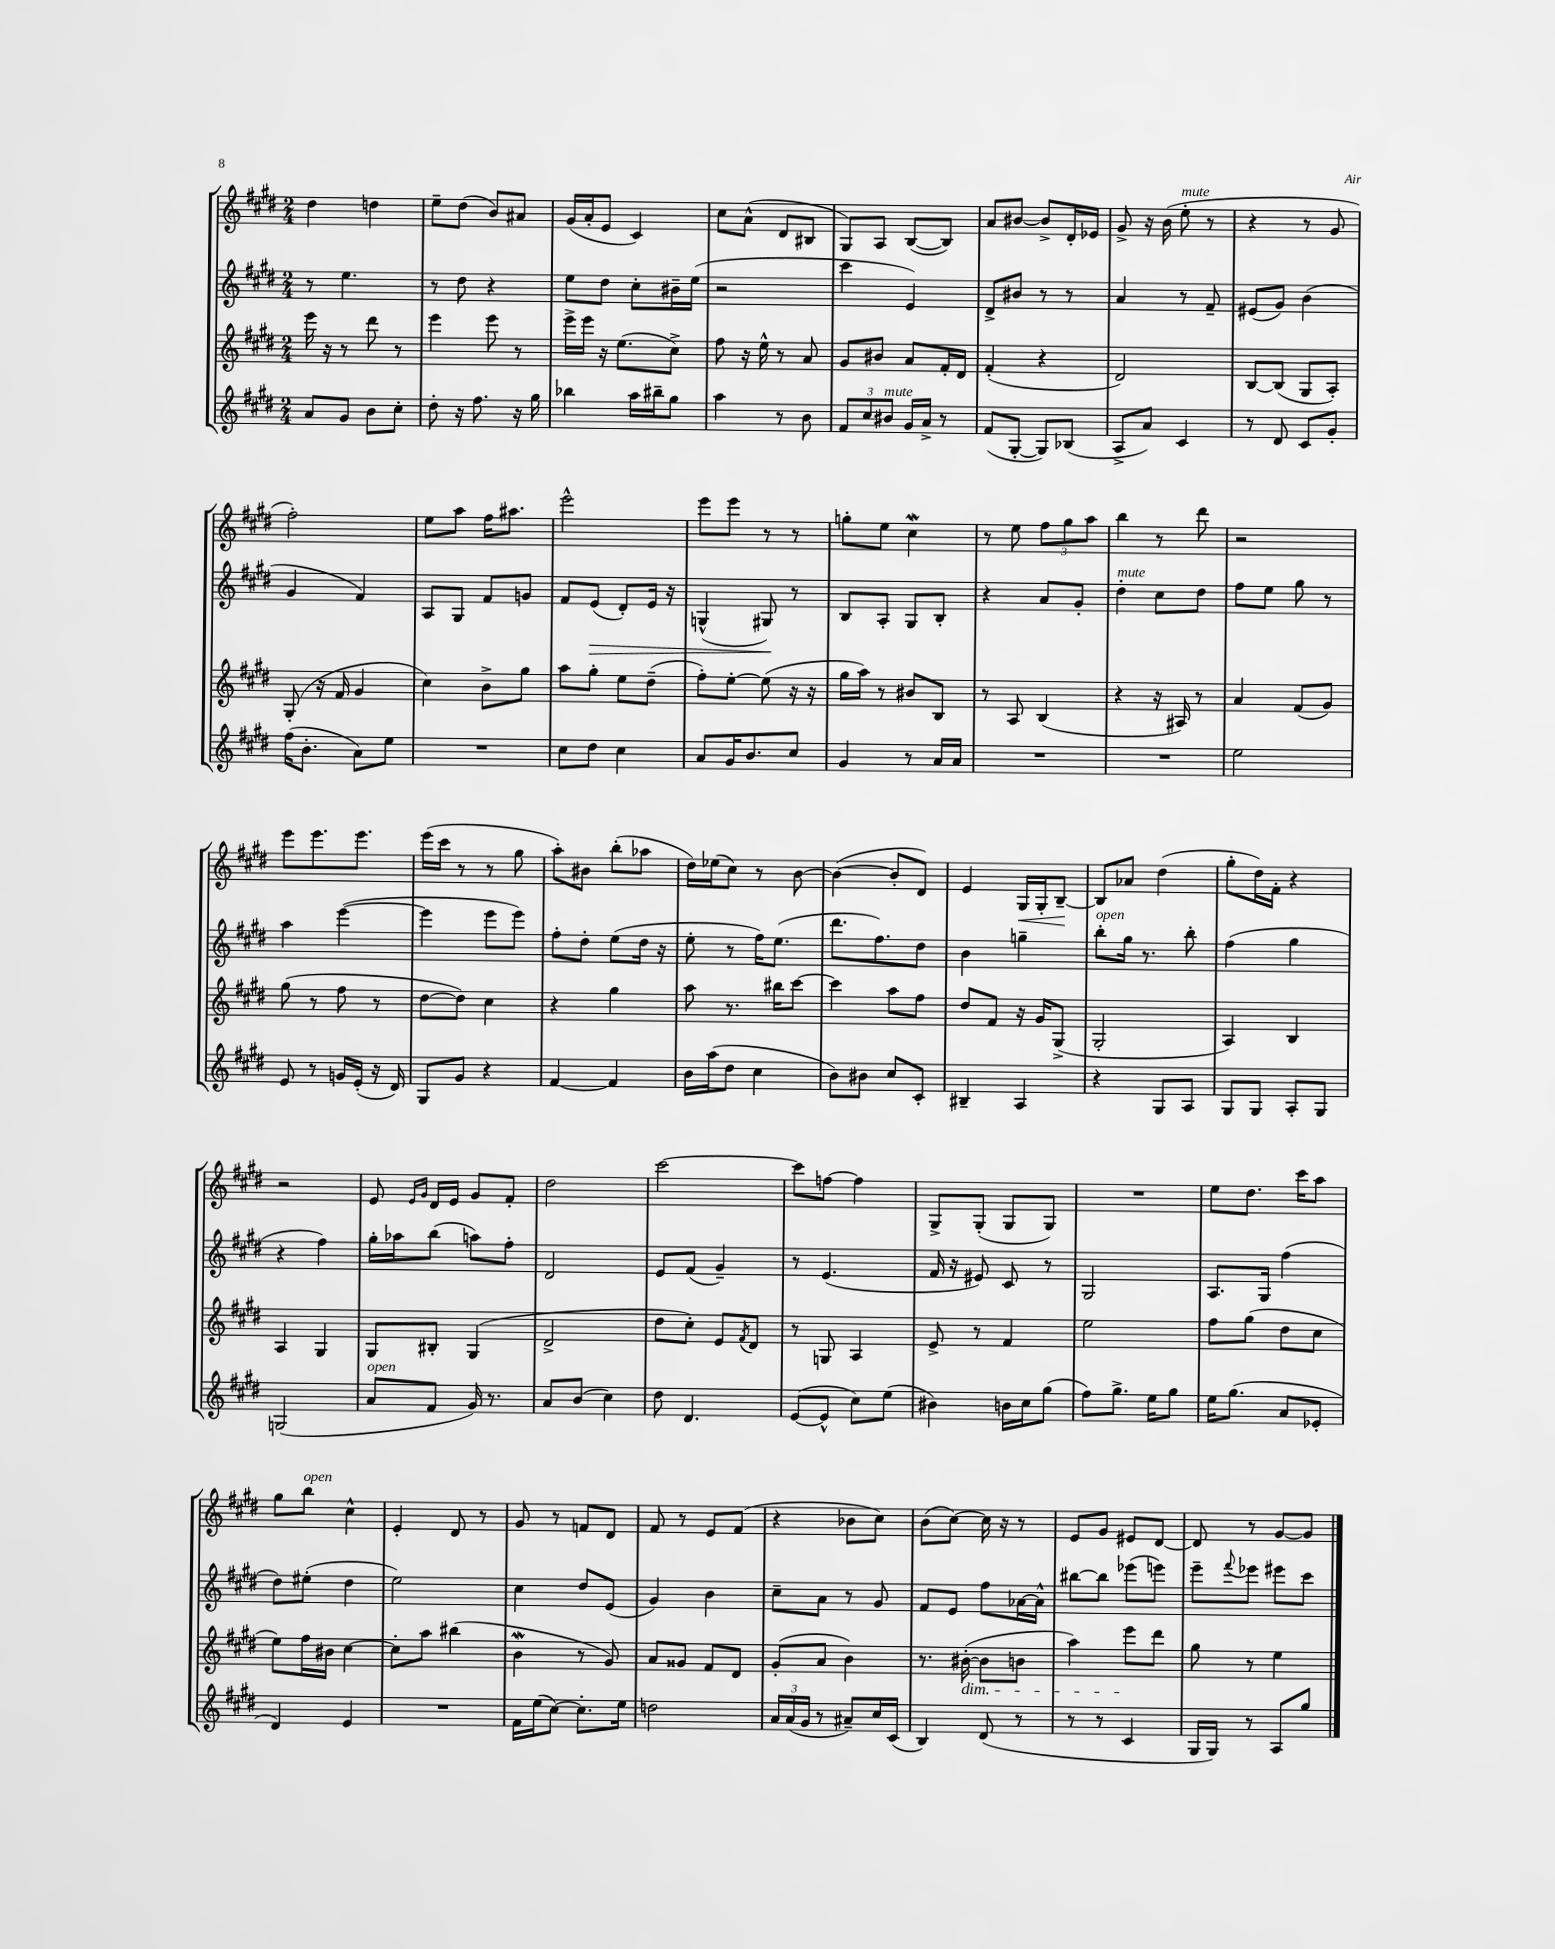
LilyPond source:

<<
\new StaffGroup <<
\new Staff = "s0" {
    \clef treble \key e \major \numericTimeSignature \time 2/4
    dis''4 d''4 |
    e''8-- dis''8( b'8) ais'8 |
    gis'16( a'16-. e'8 cis'4) |
    cis''8 a'8-^( dis'8 bis8 |
    gis8) a8 b8~( b8) |
    a'8 bis'8~ bis'8-> dis'16-. ees'16 |
    gis'8-> r16 b'16( e''8-.^\markup { \italic "mute" } r8 |
    r4 r8 gis'8 |
    fis''2-.) |
    e''8 a''8 fis''16 ais''8. |
    e'''2-^ |
    e'''8 e'''8 r8 r8 |
    g''8-. e''8 cis''4\mordent |
    r8 e''8 \tuplet 3/2 { fis''8 gis''8 a''8 } |
    b''4 r8 dis'''8 |
    r2 |
    e'''8 e'''8. e'''8. |
    e'''16( cis'''16 r8 r8 gis''8 |
    a''8-.) bis'8 b''8-.( aes''8 |
    dis''16) ees''16( cis''8) r8 b'8~ |
    b'4~( b'8-. dis'8) |
    e'4 gis16\< gis16-. b8~--\! |
    b8 aes'8 dis''4( |
    gis''8-. dis''16) fis'16-. r4 |
    r2 |
    e'8 \grace { e'16 gis'16 } dis'16 e'16 gis'8 fis'8-. |
    dis''2 |
    cis'''2~ |
    cis'''8 f''8~ f''4 |
    gis8-> gis8-.( gis8 gis8) |
    R2 |
    e''8 dis''8. cis'''16 a''8 |
    gis''8 b''8^\markup { \italic "open" } cis''4-^ |
    e'4-. dis'8 r8 |
    gis'8 r8 f'8 dis'8 |
    fis'8 r8 e'8 fis'8( |
    r4 bes'8 cis''8) |
    b'8( cis''8~) cis''16 r16 r8 |
    e'8 gis'8 eis'8 dis'8~ |
    dis'8 r8 gis'8~ gis'8 \bar "|." |
}
\new Staff = "s1" {
    \clef treble \key e \major \numericTimeSignature \time 2/4
    r8 e''4. |
    r8 dis''8 r4 |
    e''8 dis''8 cis''8-. bis'16-- e''16( |
    r2 |
    cis'''4 e'4) |
    dis'8-> bis'8 r8 r8 |
    a'4 r8 fis'8-- |
    eis'8( gis'8) b'4( |
    gis'4 fis'4) |
    a8 gis8 fis'8 g'8 |
    fis'8 e'8\>( dis'8-.) e'16 r16 |
    g4-^( gis8\!) r8 |
    b8 a8-. gis8 b8-. |
    r4 a'8 gis'8-. |
    dis''4-.^\markup { \italic "mute" } cis''8 dis''8 |
    fis''8 e''8 gis''8 r8 |
    a''4 e'''4~( |
    e'''4 e'''8 e'''8) |
    fis''8-. dis''8-. e''8( dis''16 r16 |
    e''8-. r8 fis''16) e''8.( |
    dis'''8. fis''8.) dis''8 |
    b'4 g''4-- |
    b''8-.^\markup { \italic "open" } gis''16 r8. b''8-. |
    fis''4( gis''4 |
    r4 fis''4) |
    gis''16-. aes''16 b''8( a''8) fis''8-. |
    dis'2 |
    e'8 fis'8( gis'4--) |
    r8 e'4.( |
    fis'16 r16 eis'8) cis'8 r8 |
    gis2 |
    a8. gis16 fis''4( |
    dis''8) eis''8-.( dis''4 |
    e''2) |
    cis''4 dis''8 e'8( |
    gis'4) b'4 |
    cis''8-- a'8 r8 gis'8 |
    fis'8 e'8 fis''8 aes'16~ aes'16-^ |
    bis''8~ bis''8 ees'''8( e'''8) |
    e'''8-- \appoggiatura { fis'''8 } ees'''8 eis'''8 cis'''8 \bar "|." |
}
\new Staff = "s2" {
    \clef treble \key e \major \numericTimeSignature \time 2/4
    e'''16 r16 r8 dis'''8 r8 |
    e'''4 e'''8 r8 |
    e'''16-> e'''16 r16 e''8.( cis''8->) |
    fis''8 r16 e''16-^ r8 a'8 |
    gis'8 bis'8 a'8 fis'16-. dis'16 |
    fis'4-.( r4 |
    dis'2) |
    b8~ b8( gis8 a8-.) |
    gis8-.( r16 fis'16 gis'4 |
    cis''4) b'8-> gis''8 |
    a''8 gis''8-. e''8 dis''8--( |
    fis''8-.) e''8~-. e''8( r16 r16 |
    gis''16 a''16) r8 bis'8 b8 |
    r8 a8 b4( |
    r4 r16 ais16) r8 |
    a'4 fis'8( gis'8) |
    gis''8( r8 fis''8 r8 |
    dis''8~ dis''8) cis''4 |
    r4 gis''4 |
    a''8 r8. bis''16 cis'''8~ |
    cis'''4 a''8 fis''8 |
    dis''8 fis'8 r16 gis'16 gis8->( |
    gis2-. |
    a4) b4 |
    a4 gis4 |
    gis8 bis8-. gis4( |
    dis'2-> |
    dis''8 cis''8-.) e'8 \acciaccatura { fis'8 } dis'8 |
    r8 g8 a4 |
    e'8-> r8 fis'4 |
    e''2 |
    fis''8 gis''8( dis''8 cis''8 |
    e''8) fis''16 bis'16 cis''4~ |
    cis''8-. a''8 bis''4( |
    b'4\mordent r8 gis'8) |
    a'8 gisis'8 fis'8 dis'8 |
    gis'8-.( a'8 b'4) |
    r8. bis'16~-.\dim( bis'8 b'8 |
    a''4) e'''8\! dis'''8 |
    gis''8 r8 e''4 \bar "|." |
}
\new Staff = "s3" {
    \clef treble \key e \major \numericTimeSignature \time 2/4
    a'8 gis'8 b'8 cis''8-. |
    dis''8-. r16 fis''8. r16 gis''16 |
    bes''4 a''16 bis''16-- gis''8 |
    a''4 r8 b'8 |
    \tuplet 3/2 { fis'8 cis''8 bis'8^\markup { \italic "mute" } } gis'16 a'16-> r8 |
    fis'8( gis8~-. gis8) bes8( |
    a8-> a'8) cis'4 |
    r8 dis'8 cis'8 gis'8-. |
    fis''16( b'8.-. a'8) e''8 |
    R2 |
    cis''8 dis''8 cis''4 |
    a'8 gis'16 b'8. cis''8 |
    gis'4 r8 a'16 a'16 |
    R2 |
    R2 |
    e''2 |
    e'8 r8 g'16 e'16-.( r16 dis'16) |
    gis8 gis'8 r4 |
    fis'4~ fis'4 |
    b'16 a''16( dis''8 cis''4 |
    b'8) bis'8 cis''8 cis'8-. |
    bis4-- a4 |
    r4 gis8 a8 |
    gis8 gis8 a8-. gis8 |
    g2( |
    a'8^\markup { \italic "open" } fis'8 gis'16) r8. |
    a'8 b'8( cis''4) |
    dis''8 dis'4. |
    e'8~( e'8-^ cis''8) e''8( |
    bis'4) b'16 cis''16 gis''8( |
    fis''8) gis''8.-> e''16 gis''8 |
    e''16 gis''8.( a'8 ees'8-. |
    dis'4) e'4 |
    R2 |
    fis'16 e''16( cis''8~) cis''8.-. e''16 |
    d''2 |
    \tuplet 3/2 { a'16 a'16( gis'16 } r8 ais'8--) cis''16 cis'16( |
    b4) dis'8( r8 |
    r8 r8 cis'4 |
    gis16 gis16) r8 a8 gis''8 \bar "|." |
}
>>
>>
\layout { \context { \Score \remove "Bar_number_engraver" } }
